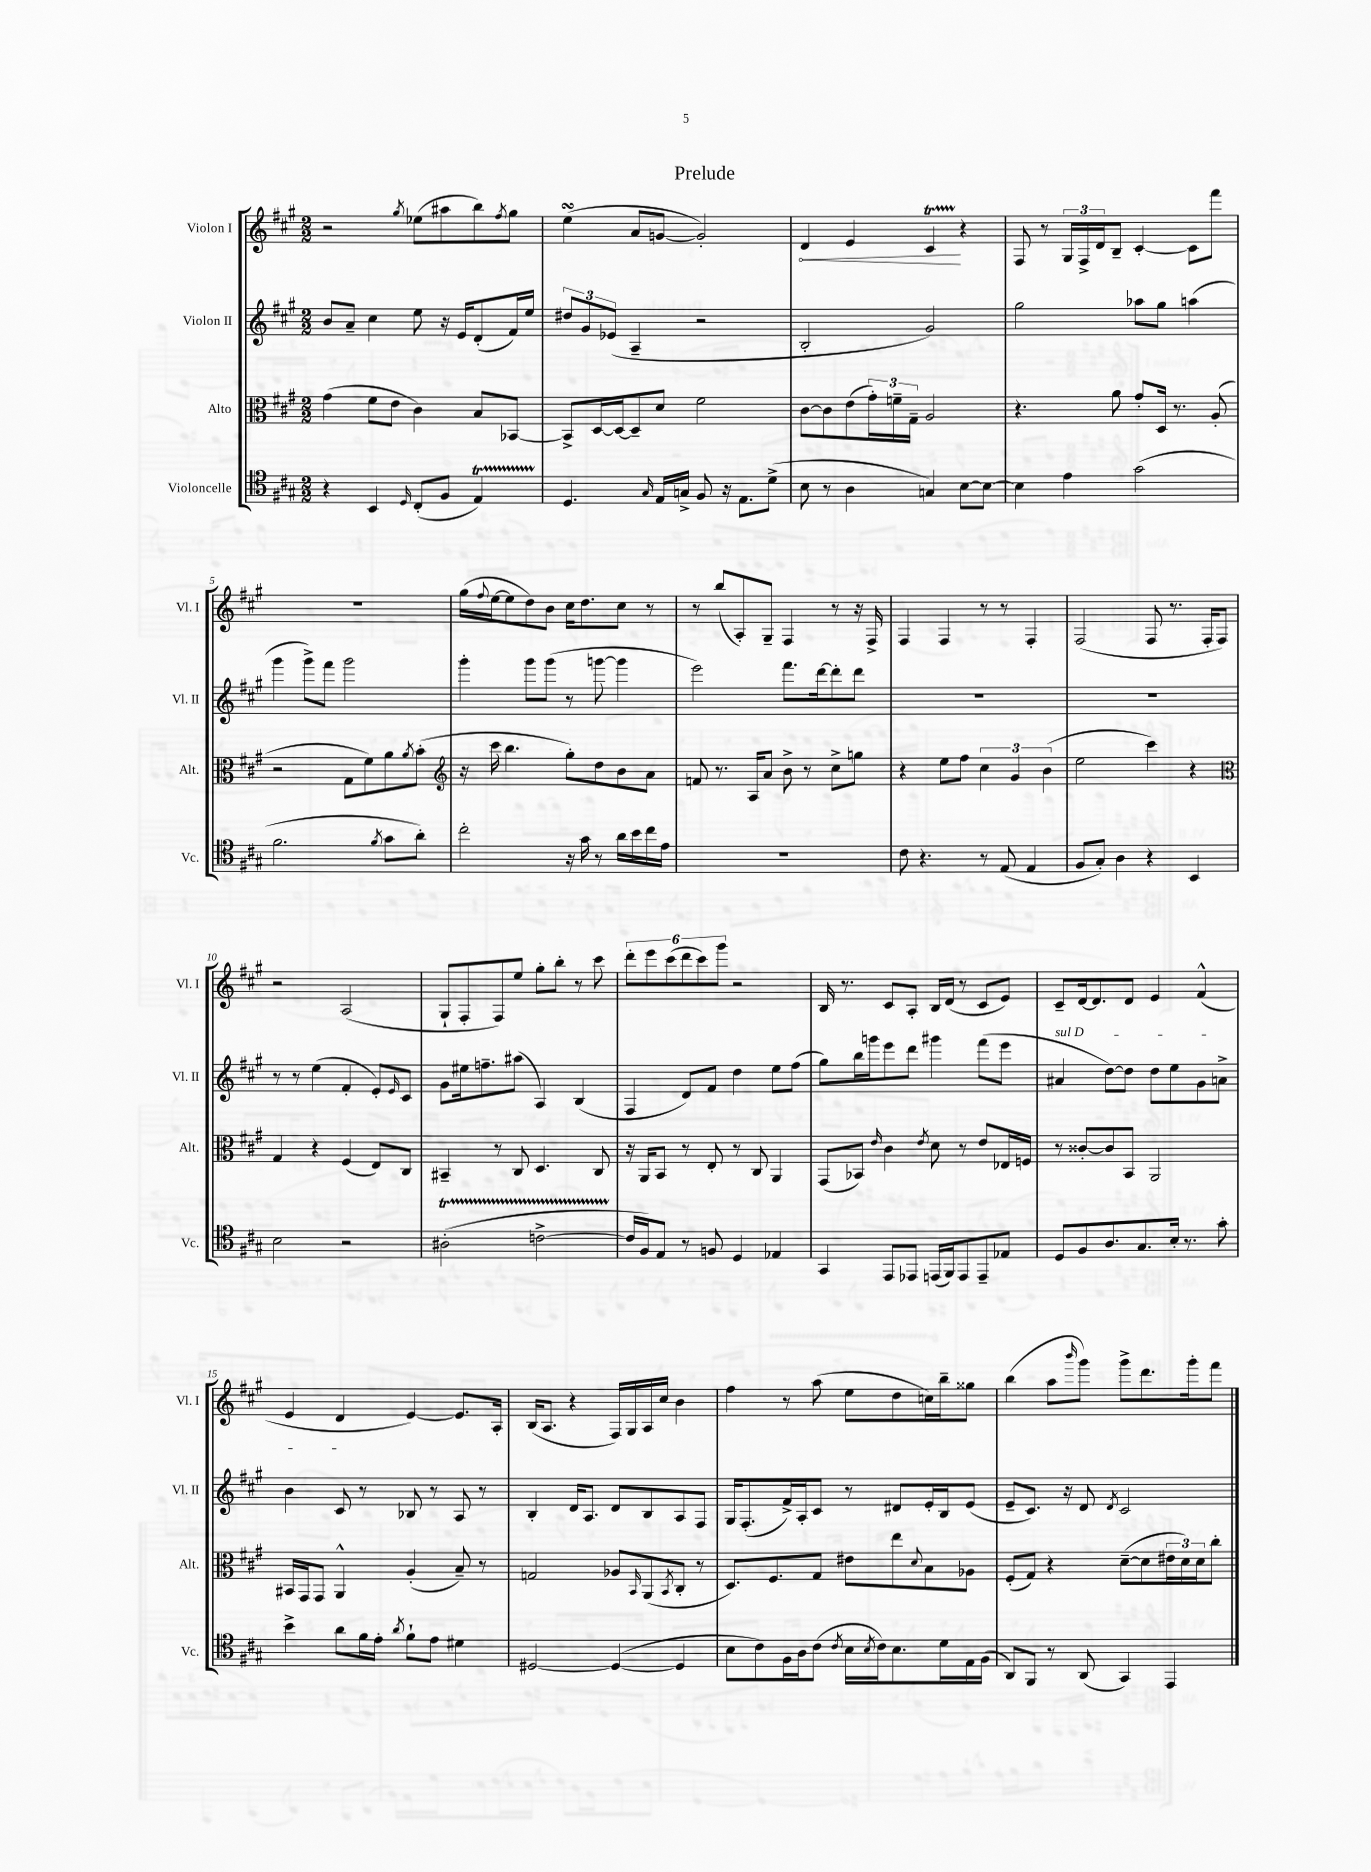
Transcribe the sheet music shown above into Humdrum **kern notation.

**kern	**kern	**kern	**kern
*staff4	*staff3	*staff2	*staff1
*clefC4	*clefC3	*clefG2	*clefG2
*k[f#c#g#]	*k[f#c#g#]	*k[f#c#g#]	*k[f#c#g#]
*M2/2	*M2/2	*M2/2	*M2/2
4r	(4g#\	8b/L	2r
.	.	8a~/J	.
4BB/	8f#\L	4cc#\	.
.	8e\J	.	.
16qqD/	.	.	8qgg#/
(8C#'/L	4c#\)	8ee\	(8ee-\L
8F#/J	.	16r	8aa#\
.	.	16e/LK	.
4E/)	8B/L	(8d'/	8bb\)
.	.	.	8qff#/
.	[8BB-/J	16f#/L)	8gg#\J
.	.	16ee/JJ	.
=	=	=	=
4.D/	8BB-^/]L	12dd#/L	(4ee\
.	.	12g#/	.
.	[16D/L	.	.
.	.	(12e-/J	.
.	16D/_J	.	.
.	8D~/]	4A~/	8a/L
16qqG#/	.	.	.
16E/LL	8d/J	.	[8g/J
16G^/JJ	.	.	.
8F#/	2f#\	2r	2g'/])
16r	.	.	.
8.E\L	.	.	.
(8d^\J	.	.	.
=	=	=	=
8B\	[8c#\L	2B'/	4d/
8r	8c#\]	.	.
4A\	(8e\	.	4e/
.	24g#'\L)	.	.
.	24f~\	.	.
.	24G#~\JJ	.	.
4G/)	2A/	2g#/)	4c#/
[8B\L	.	.	4r
8B\_J	.	.	.
=	=	=	=
4B\]	4.r	2gg#\	8F#/
.	.	.	8r
4e\	.	.	24G#/LL
.	.	.	24F#^/
.	.	.	24d/J
.	8a\	.	8B~/J
(2g#\	8g#'/L	8aa-\L	[4c#'/
.	16D/Jk	8gg#\J	.
.	8.r	.	.
.	.	(4aa\	8c#\]L
.	(8A'/	.	8fff#\J
=	=	=	=
2.f#\	2r	4ggg#\	1r
.	.	8ggg#^\L)	.
.	.	8fff#\J	.
.	8G#\L	2ggg#\	.
.	8f#\)	.	.
8qf#/	.	.	.
8g#\L	8a\	.	.
.	8qa/	.	.
8a'\J)	(8b'\J	.	.
=	=	=	=
*	*clefG2	*	*
2cc#'\	16r	4ggg#'\	(16gg#\LL
.	.	.	8qqff#/
.	16ccc#\	.	[16ee\J
.	4.bb\	.	8ee\]
.	.	8ggg#\L	8dd\)
.	.	(8ggg#\J	8b\J
16r	8gg#'\L)	8r	16cc#\LK
16g#\	.	.	8.dd\
8r	8dd\	[8ggg\	.
16a\LL	8b\	4ggg\]	8cc#\J
16b\	.	.	.
16cc#\	8a\J	.	8r
16e\JJ	.	.	.
=	=	=	=
1r	8f/	2eee\)	8r
.	8.r	.	(8bb/L
.	.	.	8A'/)
.	16A/LK	.	.
.	8a/J	.	8G#~/J
.	8b^\	8.fff#\L	4F#/
.	8r	.	.
.	.	[16ddd\k	.
.	8cc#^\L	8ddd'\]	8r
.	8gg\J	8ddd\J	16r
.	.	.	16F#^/
=	=	=	=
8c#\	4r	1r	4F#/
4.r	.	.	.
.	8ee\L	.	4F#/
.	8ff#\J	.	.
8r	6cc#\	.	8r
(8E/	.	.	8r
.	6g#/	.	.
4E/	.	.	4F#'/
.	(6b\	.	.
=	=	=	=
8F#/L	2ee\	1r	(2F#/
8G#'/J)	.	.	.
4A\	.	.	.
4r	4ccc#\)	.	8F#/
.	.	.	8.r
4BB/	4r	.	.
.	.	.	16F#'/LK
.	.	.	8F#/J)
=	=	=	=
*	*clefC3	*	*
2B\	4G#/	8r	2r
.	.	8r	.
.	4r	(4ee\	.
2r	(4F#/	4f#'/	(2A/
.	8E/L)	8e'/L)	.
.	.	16qqe/	.
.	8C#/J	8c#/J	.
=	=	=	=
(2A#'\	4BB#~/	8g#\L	8G#`/L
.	.	16ee#\k	8F#'/
.	.	8.ff~\	.
.	8r	.	8F#/)
.	8C#/	(8aa#\J	8ee/J
[2c^\	4.D/	4A/)	8gg#'\L
.	.	.	8bb'\J
.	.	(4B/	8r
.	8C#/	.	8ccc#\
=	=	=	=
16c/]LL	16r	4F#/	12ddd'\L
16F#/J)	16AA/LK	.	.
.	.	.	12eee\
8E/J	8BB/J	.	.
.	.	.	(12ccc#\
8r	8r	8d/L)	12ddd\
.	.	.	12ccc#\)
8F/	8E'/	8f#/J	.
.	.	.	12ggg#\J
4D/	8r	4dd\	2r
.	8C#/	.	.
4E-/	4AA/	8ee\L	.
.	.	(8ff#\J	.
=	=	=	=
4GG#/	(8GG#/L	8gg#\L)	16B/
.	.	.	8.r
.	8BB-/J)	16bb\L	.
.	.	16ggg\J	.
.	16qqe/	.	.
8EE/L	4c#\	8eee\	8c#/L
8EE-/J	.	8ddd\J	8A'/J
.	8qe/	.	.
(16EE/LL	8d\	4ggg#\	16B/LL
16FF#/J)	.	.	(16d/JJ
8EE/	8r	.	8r
8EE~/	8e/L	(8fff#\L	8c#/L
8E-/J	16E-/L	8eee\J	8e/J)
.	16F/JJ	.	.
=	=	=	=
8D/L	8r	4a#/	8c#~/L
8F#/	[8c##'/L	.	[16d/k
.	.	.	8.d/]
8.A/	8c##/]	[8dd\L)	.
.	8BB/J	8dd\]J	8d/J
8.G#/	.	.	.
.	2AA/	8dd\L	4e/
16B'/Jk	.	8ee\	.
8.r	.	.	.
.	.	8g#\	(4f#^^/
8g#'\	.	8a^\J	.
=	=	=	=
4b^\	16BB#/LL	4b\	4e/
.	16GG#/J	.	.
.	8GG#/J	.	.
8a\L	4AA^^/	8c#/	4d/
16f#\L	.	8r	.
16e'\JJ	.	.	.
8qa/	.	.	.
8f#`\L	(4A'/	8B-/	[4e/)
8e\J	.	8r	.
4d#\	8B~/)	8A/	8.e/]L
.	8r	8r	.
.	.	.	16A'/Jk
=	=	=	=
[2D#/	2G/	4B'/	(16B/LK
.	.	.	8.A/J
.	.	16d/LK	4r
.	.	8.A/J	.
(4D#/_	8A-/L	8d/L	16F#/LL)
.	.	.	16G#/
.	16qqBB/	.	.
.	(8AA/	8B/	16A/
.	.	.	16cc#/JJ
.	8qBB/	.	.
4D#/]	8C#'/J	8A/	4b\
.	8r	8F#/J	.
=	=	=	=
8B\L	8.D/L)	16G#/LK	4ff#\
.	.	(8.F#'/	.
8c#\)	.	.	.
.	8.F#/	.	.
16F#\L	.	16f#^/L)	8r
16A\J	.	16A'/J	.
(8c#\J	8G#/J	8c#/J	(8aa\
8qc#/	.	.	.
16B\LL	8e#\L	8r	8ee\L
8qB/	.	.	.
16c#\J)	.	.	.
8.B\	8ee\	8d#/L	8dd\
.	8qqd/	.	.
.	8B\	16e'/L	16cc\L)
16d\L	.	16B/J	16bb~\J
16E\	8A-\J	(8e/J	8gg##\J
(16F#\JJ	.	.	.
=	=	=	=
8AA/L)	(8F#'/L	8e~/L	(4bb\
8FF#/J	8G#/J)	8.c#/J)	.
8r	4r	.	8aa\L
.	.	16r	.
.	.	.	16qqbbb/
(8AA/	.	8d/	8ggg#\J)
.	.	8qd/	.
4GG#/)	([8d~\L	2c#/	8ggg#^\L
.	8d\]	.	8.ddd\
4EE/	24e#\L	.	.
.	24d\)	.	.
.	.	.	16ggg#'\k
.	24d\J	.	.
.	8cc#'\J	.	8fff#\J
==	==	==	==
*-	*-	*-	*-
